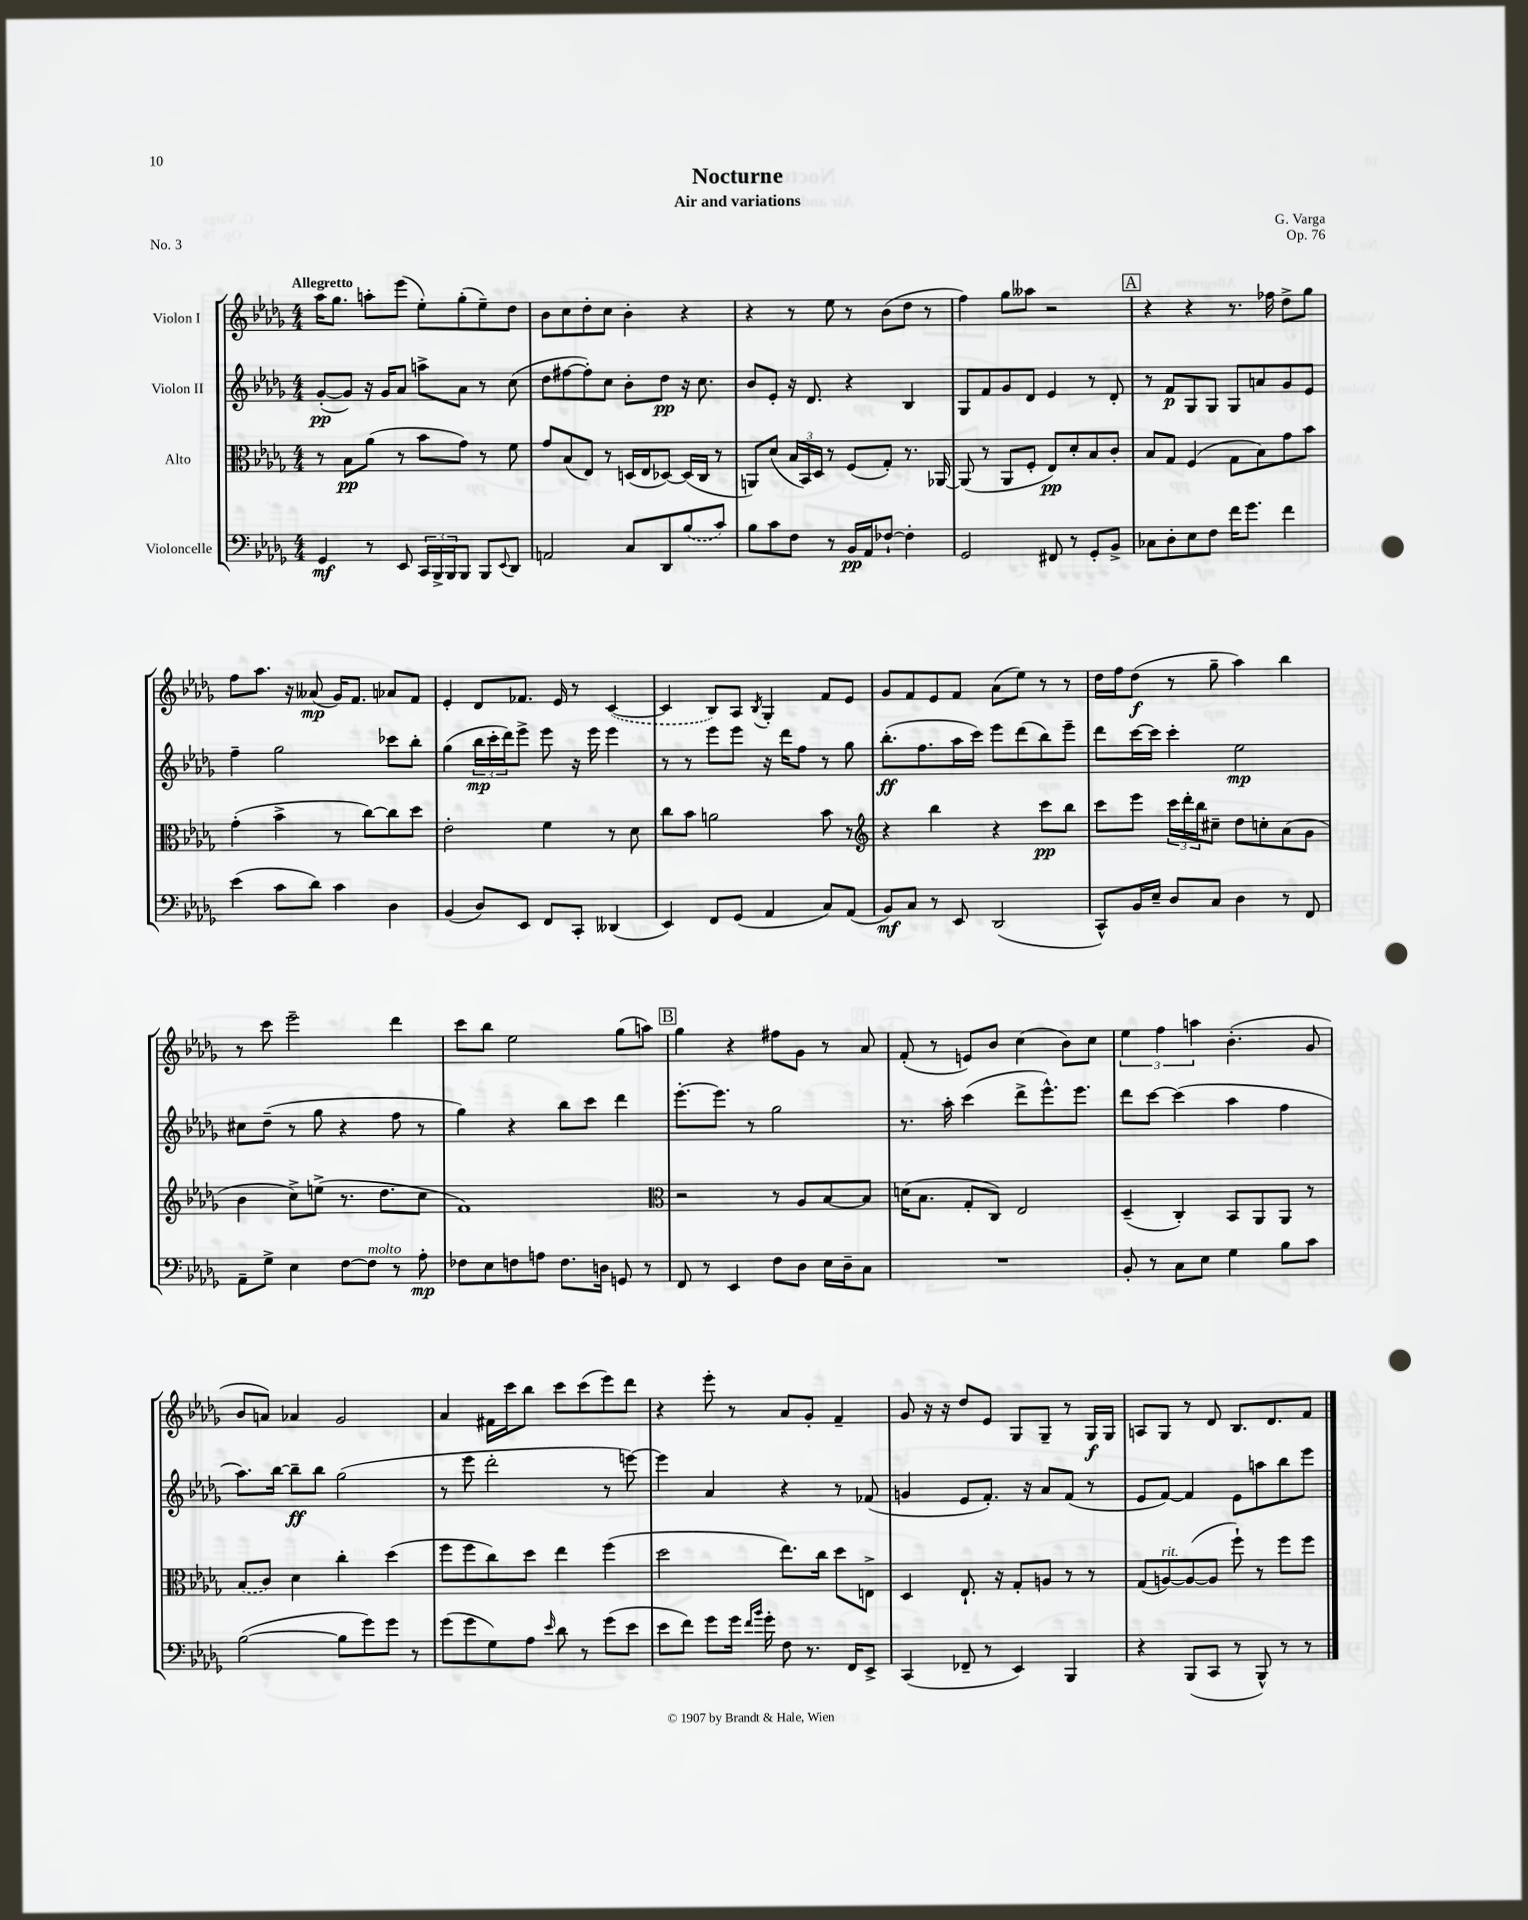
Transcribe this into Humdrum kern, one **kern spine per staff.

**kern	**dynam	**kern	**dynam	**kern	**dynam	**kern	**dynam
*part4	*part4	*part3	*part3	*part2	*part2	*part1	*part1
*staff4	*staff4	*staff3	*staff3	*staff2	*staff2	*staff1	*staff1
*I"Violoncelle	*	*I"Alto	*	*I"Violon II	*	*I"Violon I	*
*clefF4	*	*clefC3	*	*clefG2	*	*clefG2	*
*k[b-e-a-d-g-]	*	*k[b-e-a-d-g-]	*	*k[b-e-a-d-g-]	*	*k[b-e-a-d-g-]	*
*M4/4	*	*M4/4	*	*M4/4	*	*M4/4	*
=1	=1	=1	=1	=1	=1	=1	=1
!	!	!	!	!	!	!LO:TX:a:B:t=Allegretto	!
4GG-/	mf	8r	.	([8g-'/L	pp	16aa-\KL	.
.	.	.	.	.	.	8.gg-\J	.
.	.	8B-\L	pp	8g-/J])	.	.	.
8r	.	(8a-\J	.	16r	.	8aan'\L	.
.	.	.	.	16g-/KL	.	.	.
8EE-/	.	8r	.	8a-/J	.	(8eee-\J	.
24CC/LL	.	8b-\L	.	8aan^\L	.	8ee-'\L)	.
24BBB-^/	.	.	.	.	.	.	.
24BBB-/J	.	.	.	.	.	.	.
8BBB-/J	.	8g-\J)	.	8a-\J	.	(8gg-'\	.
8BBB-/L	.	8r	.	8r	.	8ee-~\)	.
8qqEE-/	.	.	.	.	.	.	.
8DD-/J	.	8f\	.	(8cc\	.	8dd-\J	.
=2	=2	=2	=2	=2	=2	=2	=2
2AAn/	.	8g-/L	.	8dd-\L	.	8b-\L	.
.	.	(8B-/	.	[8ff#X\	.	8cc\	.
.	.	8E-/J)	.	8ff#'\])	.	8dd-'\	.
.	.	8r	.	8cc\J	.	8cc\J	.
8C/L	.	(16Dn/LL	.	8b-'\L	.	4b-'\	.
.	.	16E-/J	.	.	.	.	.
8DD-/	.	[8D-X/J)	.	8dd-\J	pp	.	.
(8B-/	.	(16D-/LL]	.	16r	.	4r	.
.	.	16C/JJ	.	8.cc\	.	.	.
8c/J)	.	8r	.	.	.	.	.
=3	=3	=3	=3	=3	=3	=3	=3
8B-\L	.	8AAn/L)	.	8b-/L	.	4r	.
8c\	.	(8d-/J	.	8e-'/J	.	.	.
8F\J	.	24B-/LL	.	16r	.	8r	.
.	.	24BB-/)	.	.	.	.	.
.	.	.	.	8.d-/	.	.	.
.	.	24D-/JJ	.	.	.	.	.
8r	.	8r	.	.	.	8ee-\	.
16BB-/LL	pp	(8F/L	.	4r	.	8r	.
16AA-/J	.	.	.	.	.	.	.
[8F-X`/J	.	8G-'/J)	.	.	.	(8b-\L	.
4F-'\]	.	8.r	.	4B-/	.	8dd-\J	.
.	.	.	.	.	.	8r	.
.	.	[16AA-X/	.	.	.	.	.
=4	=4	=4	=4	=4	=4	=4	=4
2GG-/	.	(8AA-/]	.	8G-/L	.	4ff\)	.
.	.	8r	.	8f/	.	.	.
.	.	8AA-/L	.	8g-/	.	8gg-\L	.
.	.	8F'/J	.	8d-/J	.	8aa--X\J	.
8FF#X/	.	8E-/L)	pp	4e-/	.	2r	.
8r	.	8d-'/	.	.	.	.	.
8GG-'/L	.	8B-/	.	8r	.	.	.
8BB-^/J	.	8c'/J	.	8d-'/	.	.	.
!!LO:REH:place=s1:t=A
=5	=5	=5	=5	=5	=5	=5	=5
8C-X\L	.	8B-/L	.	8r	.	4r	.
8D-'\	.	8G-/J	.	8f/L	p	.	.
8E-\	.	(4F/	.	8G-/	.	4r	.
8F\J	.	.	.	8G-/J	.	.	.
16f\KL	.	8G-\L	.	8G-/L	.	8.r	.
8.g-\J	.	.	.	.	.	.	.
.	.	8B-\)	.	8an/	.	.	.
.	.	.	.	.	.	16ff-X\	.
4f\	.	8g-\	.	8g-/	.	8dd-^\L	.
.	.	8b-\J	.	8e-/J	.	8gg-\J	.
!!LO:LB:g=z
=6	=6	=6	=6	=6	=6	=6	=6
(4e-\	.	(4g-'\	.	4ff~\	.	8ff\L	.
.	.	.	.	.	.	8.aa-\J	.
8c\L	.	4b-^\	.	2gg-\	.	.	.
.	.	.	.	.	.	16r	.
8d-\J)	.	.	.	.	.	(8a--X/	mp
4c\	.	8r	.	.	.	16g-/KL)	.
.	.	.	.	.	.	8.f/J	.
.	.	[8cc\L)	.	.	.	.	.
4D-\	.	8cc\]	.	8ccc-X\L	.	8a-X/L	.
.	.	8dd-\J	.	8bb-'\J	.	8f/J	.
=7	=7	=7	=7	=7	=7	=7	=7
(4BB-/	.	2e-'\	.	(4gg-\	.	4e-'/	.
8D-/L)	.	.	.	24bb-\LL	mp	8d-/L	.
.	.	.	.	24ccc'\	.	.	.
.	.	.	.	24ddd-\J)	.	.	.
8EE-/J	.	.	.	8eee-^\J	.	8.f-X/J	.
8FF/L	.	4f\	.	8eee-\	.	.	.
.	.	.	.	.	.	16e-/	.
8CC'/J	.	.	.	16r	.	8r	.
.	.	.	.	16eee-\	.	.	.
(4DD--X/	.	8r	.	4eee-\	.	([4c/	.
.	.	8d-\	.	.	.	.	.
=8	=8	=8	=8	=8	=8	=8	=8
4EE-/)	.	8cc\L	.	8r	.	4c/]	.
.	.	8b-\J	.	8r	.	.	.
8FF/L	.	2an\	.	8eee-\L	.	8B-/L)	.
(8GG-/J	.	.	.	8eee-\J	.	8A-/J	.
.	.	.	.	.	.	8qB-/	.
4AA-/	.	.	.	16r	.	4G-'/	.
.	.	.	.	16ddd-\KL	.	.	.
.	.	.	.	8ff\J	.	.	.
8C/L)	.	8b-\	.	8r	.	8f/L	.
(8AA-/J	.	8r	.	8gg-\	.	8e-/J	.
=9	=9	=9	=9	=9	=9	=9	=9
*	*	*clefG2	*	*	*	*	*
8BB-/L)	mf	4r	.	(8.bb-'\L	ff	8g-/L	.
8C/J	.	.	.	.	.	8f/	.
.	.	.	.	8.ff\	.	.	.
8r	.	4bb-\	.	.	.	8e-/	.
8EE-/	.	.	.	16aa-\L	.	8f/J	.
.	.	.	.	16ccc\JJ)	.	.	.
(2DD-/	.	4r	.	8eee-\L	.	(8a-\L	.
.	.	.	.	(8ddd-\	.	8ee-\J)	.
.	.	8ccc\L	pp	8bb-\)	.	8r	.
.	.	8bb-\J	.	8eee-~\J	.	8r	.
=10	=10	=10	=10	=10	=10	=10	=10
8CC^^/L)	.	8ccc\L	.	8ddd-\L	.	16dd-\LL	.
.	.	.	.	.	.	16ff\J	.
16BB-/L	.	8eee-\J	.	[16ccc\L	.	(8dd-\J	f
16E-~/JJ	.	.	.	16ccc\JJ]	.	.	.
8D-/L	.	24ccc\LL	.	4ccc'\	.	8r	.
.	.	24ddd-'\	.	.	.	.	.
.	.	24bb-\J	.	.	.	.	.
8C/J	.	8cc#X~\J	.	.	.	8gg-~\	.
4D-\	.	8dd-\L	.	2ee-\	mp	4aa-\)	.
.	.	8ccn'\	.	.	.	.	.
8r	.	(8a-\	.	.	.	4bb-\	.
8FF/	.	8g-\J	.	.	.	.	.
!!LO:LB:g=z
=11	=11	=11	=11	=11	=11	=11	=11
8AA-~\L	.	4b-\	.	8cc#X\L	.	8r	.
8G-^\J	.	.	.	(8dd-~\J	.	8ccc\	.
4E-\	.	8cc^\L)	.	8r	.	2eee-~\	.
.	.	(8een^\J	.	8gg-\	.	.	.
[8F\L	.	8.r	.	4r	.	.	.
!LO:TX:a:i:t=molto	!	!	!	!	!	!	!
8F\J]	.	.	.	.	.	.	.
.	.	8.dd-\L	.	.	.	.	.
8r	.	.	.	8ff\	.	4ddd-\	.
8A-'\	mp	8cc\J	.	8r	.	.	.
=12	=12	=12	=12	=12	=12	=12	=12
8F-X\L	.	1f)	.	4gg-\)	.	8ccc\L	.
8E-\	.	.	.	.	.	8bb-\J	.
8Fn\	.	.	.	4r	.	2ee-\	.
8An\J	.	.	.	.	.	.	.
8.F\L	.	.	.	8bb-\L	.	.	.
.	.	.	.	8ccc\J	.	.	.
16Dn\Jk	.	.	.	.	.	.	.
8GGn/	.	.	.	4ddd-\	.	(8gg-\L	.
8r	.	.	.	.	.	8aan\J)	.
!!LO:REH:place=s1:t=B
=13	=13	=13	=13	=13	=13	=13	=13
*	*	*clefC3	*	*	*	*	*
8FF/	.	2r	.	[8.eee-'\L	.	4gg-\	.
8r	.	.	.	.	.	.	.
.	.	.	.	8.eee-\J]	.	.	.
4EE-/	.	.	.	.	.	4r	.
.	.	.	.	8r	.	.	.
8F\L	.	8r	.	2gg-\	.	8ff#X\L	.
8D-\J	.	8A-/L	.	.	.	8g-\J	.
16E-\LL	.	[8B-/	.	.	.	8r	.
16D-~\J	.	.	.	.	.	.	.
8C\J	.	8B-/J]	.	.	.	8a-/	.
=14	=14	=14	=14	=14	=14	=14	=14
1r	.	(16dn\KL	.	8.r	.	(8f'/	.
.	.	8.B-\J	.	.	.	.	.
.	.	.	.	.	.	8r	.
.	.	.	.	16aa-'\	.	.	.
.	.	8G-'/L	.	(4ccc\	.	8en/L)	.
.	.	8C/J)	.	.	.	8b-/J	.
.	.	2E-/	.	8ddd-^\L	.	(4cc\	.
.	.	.	.	8.eee-^^\)	.	.	.
.	.	.	.	.	.	8b-\L)	.
.	.	.	.	8.eee-\J	.	.	.
.	.	.	.	.	.	8cc\J	.
=15	=15	=15	=15	=15	=15	=15	=15
8BB-'/	.	(4D-~/	.	8ddd-\L	.	6ee-\	.
8r	.	.	.	[8ccc\J	.	.	.
.	.	.	.	.	.	6ff\	.
8C\L	.	4C'/)	.	(4ccc\]	.	.	.
.	.	.	.	.	.	6aan\	.
8E-\J	.	.	.	.	.	.	.
4G-\	.	8BB-/L	.	4aa-\	.	(4.b-'\	.
.	.	8AA-/	.	.	.	.	.
8B-\L	.	8AA-/J	.	4ff\	.	.	.
8c\J	.	8r	.	.	.	8g-/	.
!!LO:LB:g=z
=16	=16	=16	=16	=16	=16	=16	=16
([2B-\	.	(8B-/L	.	8.aa-\L)	.	8b-/L	.
.	.	8c/J)	.	.	.	8an/J)	.
.	.	.	.	[16bb-\Jk	.	.	.
.	.	4d-\	.	8bb-~\L]	ff	4a-X/	.
.	.	.	.	8bb-\J	.	.	.
8B-\L]	.	4cc'\	.	(2gg-\	.	2g-/	.
8g-\)	.	.	.	.	.	.	.
8g-\J	.	(4dd-\	.	.	.	.	.
8r	.	.	.	.	.	.	.
=17	=17	=17	=17	=17	=17	=17	=17
(8g-\L	.	8ff\L	.	8r	.	4a-/	.
8g-\	.	8ff\	.	8eee-\	.	.	.
8G-\)	.	8cc\)	.	2ddd-'\	.	16f#X\LL	.
.	.	.	.	.	.	16ccc\J	.
8A-\J	.	8dd-\J	.	.	.	8bb-\J	.
16qqe-/	.	.	.	.	.	.	.
8d-\	.	4ee-\	.	.	.	8ccc\L	.
8r	.	.	.	.	.	(8ccc\	.
(8g-\L	.	(4ff\	.	8r	.	8eee-\)	.
8e-\J	.	.	.	[8eeen\)	.	8ddd-\J	.
=18	=18	=18	=18	=18	=18	=18	=18
8e-\L	.	2dd-\	.	4eee\]	.	4r	.
8f\J)	.	.	.	.	.	.	.
8g-\L	.	.	.	4a-/	.	8eee-'\	.
16g-\Jk	.	.	.	.	.	8r	.
16qqf/LL	.	.	.	.	.	.	.
16qqb-/JJ	.	.	.	.	.	.	.
16g-'\	.	.	.	.	.	.	.
8F\	.	8.ee-\L)	.	4r	.	8a-/L	.
8.r	.	.	.	.	.	8g-'/J	.
.	.	16cc\Jk	.	.	.	.	.
.	.	8dd-\L	.	8r	.	4f~/	.
16FF/KL	.	.	.	.	.	.	.
8EE-^/J	.	8En^\J	.	(8f-X/	.	.	.
=19	=19	=19	=19	=19	=19	=19	=19
(4CC/	.	4D-/	.	4gn/	.	8g-/	.
.	.	.	.	.	.	16r	.
.	.	.	.	.	.	16r	.
8FF-X~/	.	8.E-`/	.	8e-/L	.	8dd-/L	.
8r	.	.	.	8.f'/J)	.	8e-/J	.
.	.	16r	.	.	.	.	.
4EE-/)	.	8G-'/L	.	.	.	8G-/L	.
.	.	.	.	16r	.	.	.
.	.	8An/J	.	8a-/L	.	8G-~/J	.
4BBB-/	.	8r	.	(8f/J	.	8r	.
.	.	8r	.	8r	.	16G-/LL	f
.	.	.	.	.	.	16G-/JJ	.
=20	=20	=20	=20	=20	=20	=20	=20
4r	.	(8G-/L	.	8e-/L	.	8An/L	.
!	!	!LO:TX:a:i:t=rit.	!	!	!	!	!
.	.	[8An/)	.	[8f/J)	.	8G-/J	.
(8BBB-/L	.	(8A/_	.	4f/]	.	8r	.
8CC/J	.	8A/J]	.	.	.	8d-/	.
8r	.	8ff`\)	.	8e-\L	.	8.B-/L	.
8BBB-^^/)	.	8r	.	8aan\	.	.	.
.	.	.	.	.	.	8.d-/	.
8r	.	8ff\L	.	8bb-\	.	.	.
8r	.	8ff\J	.	8eee-\J	.	8f/J	.
==	==	==	==	==	==	==	==
*-	*-	*-	*-	*-	*-	*-	*-
